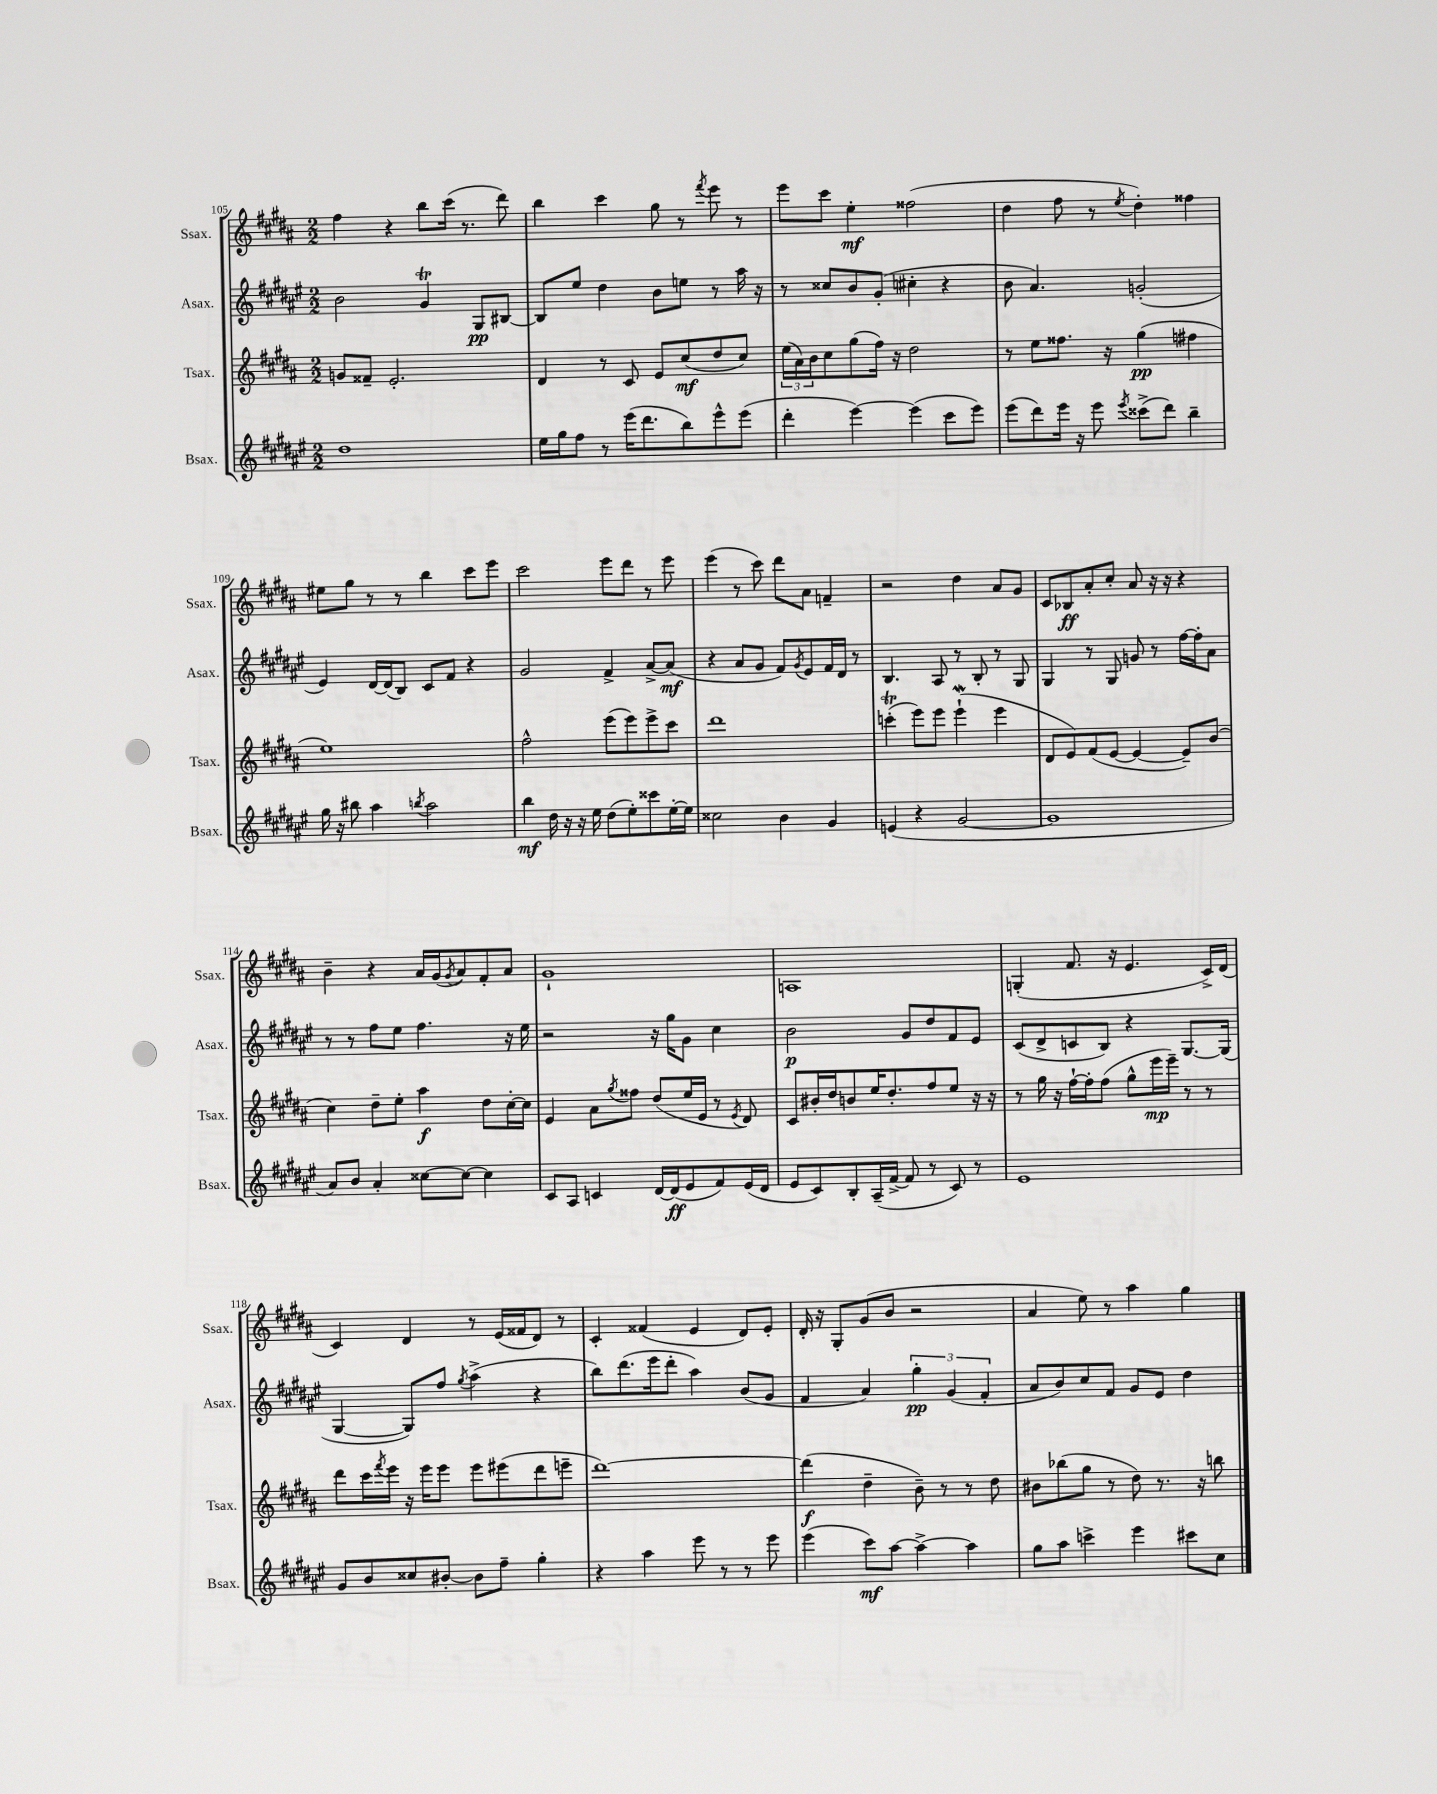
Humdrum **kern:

**kern	**kern	**kern	**kern
*staff4	*staff3	*staff2	*staff1
*clefG2	*clefG2	*clefG2	*clefG2
*k[f#c#g#d#a#e#]	*k[f#c#g#d#a#]	*k[f#c#g#d#a#e#]	*k[f#c#g#d#a#]
*M2/2	*M2/2	*M2/2	*M2/2
1dd#	8g/L	2b\	4ff#\
.	8f##~/J	.	.
.	2.e'/	.	4r
.	.	4g#/	8bb\L
.	.	.	(16ccc#\Jk
.	.	.	8.r
.	.	8G#/L	.
.	.	[8B#/J	8ddd#\)
=	=	=	=
16ee#\LL	4d#/	8B#/]L	4bb\
16gg#\J	.	.	.
8ff#\J	.	8ee#/J	.
8r	8r	4dd#\	4ccc#\
(16eee#\LK	8c#/	.	.
8.ddd#\	.	.	.
.	8e/L	8b\L	8gg#\
8bb\)	(8cc#/	8ee\J	8r
.	.	.	8qfff#/
8eee#^^\	8dd#/	8r	8eee\
(8eee#\J	8cc#/J)	16aa#\	8r
.	.	16r	.
=	=	=	=
4ddd#'\	(24ee\LL	8r	8eee\L
.	24a#\)	.	.
.	24b\J	.	.
.	8cc#\	8cc##/L	8ccc#\J
[4eee#\)	(8gg#\	8b/	4ee'\
.	16ff#\Jk)	(8g#'/J	.
.	16r	.	.
(4eee#\]	2dd#\	4cc#'\	(2ff##\
8ccc#\L	.	4r	.
8eee#\J)	.	.	.
=	=	=	=
(8eee#\L	8r	8b\	4dd#\
8ddd#\)	8ee\L	4.a#/)	.
16eee#\Jk	8.ff##\J	.	8ff#\
16r	.	.	.
8eee#\	.	.	8r
.	16r	.	.
8qeee#/	.	.	8qee/
(8ccc##^\L	(4gg#\	(2g'/	4dd#'\)
8ddd#\J)	.	.	.
4bb~\	4ff#\	.	4ff##\
=	=	=	=
16gg#\	1ee)	4e#/)	8ee#\L
16r	.	.	.
8bb#\	.	.	8gg#\J
4aa#\	.	[16d#/LL	8r
.	.	(16d#/]J	.
.	.	8B/J)	8r
8qbb/	.	.	.
2aa#\	.	8c#/L	4bb\
.	.	8f#/J	.
.	.	4r	8ccc#\L
.	.	.	8eee\J
=	=	=	=
4bb\	2ff#^^\	2g#/	2ccc#\
16dd#\	.	.	.
16r	.	.	.
16r	.	.	.
16ee#\	.	.	.
(8dd#\L	(8eee\L	4f#^/	8eee\L
8ee#'\)	8eee\)	.	8ddd#\J
8ccc##\	8eee^\	[8a#^/L	8r
[16ee#'\L	8ccc#\J	(8a#/]J	8eee\
16ee#\]JJ	.	.	.
=	=	=	=
2cc##\	1ddd#	4r	(4eee\
.	.	8a#/L	8r
.	.	8g#/J	8ccc#\)
4b\	.	8f#/L)	8ddd#\L
.	.	8qg#/	.
.	.	8e#/	8a#\J
4g#/	.	16f#/L	4f~/
.	.	16d#/JJ	.
.	.	8r	.
=	=	=	=
(4e/	(4ccc'\	4.B/	2r
4r	8eee\L)	.	.
.	8eee\J	8A#/	.
[2g#/	(4eee`\	8r	4dd#\
.	.	8B'/	.
.	4eee\	8r	8a#/L
.	.	8G#/	8g#/J
=	=	=	=
1g#]	8d#/L	4G#/	8c#/L
.	8e/)	.	8B-/
.	(8f#/	8r	8a#'/
.	[8e/J	8G#/	8cc#'/J
.	4e/_	8g/	8a#/
.	.	8r	16r
.	.	.	16r
.	8e~/]L)	[16ff#\LL	4r
.	.	16ff#'\]J	.
.	(8b/J	8a#\J	.
=	=	=	=
8a#/L)	4cc#\)	8r	4b~\
8b/J	.	8r	.
4a#'/	8dd#~\L	8ff#\L	4r
.	8ee'\J	8ee#\J	.
[8cc##\L	4aa#\	4.ff#\	16a#/LL
.	.	.	(16g#/J
.	.	.	8qg#/
8cc##\_J	.	.	8a#/)
4cc##\]	8dd#\L	.	8f#'/
.	[16cc#'\L	16r	8a#/J
.	16cc#\]JJ	16ee#\	.
=	=	=	=
8c#/L	4e/	2r	1g#`
8A#/J	.	.	.
4c/	8a#\L	.	.
.	8qgg#/	.	.
.	8ff##\J	.	.
[16d#/LL	(8dd#/L	16r	.
(16d#/]J	.	16gg#\LK	.
8e#/	16ee/L	8g#\J	.
.	16e/JJ	.	.
8f#/)	8r	4cc#\	.
.	8qe/	.	.
(16e#/L	8d#/)	.	.
16d#/JJ	.	.	.
=	=	=	=
8e#/L	8c#/L	2b\	1A
8c#/)	16b#'/L	.	.
.	16dd#/J	.	.
8B'/	8b/	.	.
(16A#~/L	16ee/K	.	.
[16f#^/JJ	8.dd#'/	.	.
8f#/]	.	8g#/L	.
8r	8ff#/	8dd#/	.
8c#/)	8ee/J	8f#/	.
8r	16r	8e#/J	.
.	16r	.	.
=	=	=	=
1e#	8r	(8c#/L	(4G'/
.	16gg#\	8d#^/	.
.	16r	.	.
.	[16ff#`\LL	8c/	8.f#/
.	16ff#'\]J	.	.
.	(8ff#\J	8B/J)	.
.	.	.	16r
.	8gg#^^\L	4r	4.e/
.	16eee\L	.	.
.	16eee~\JJ)	.	.
.	8r	[8.G#/L	.
.	8r	.	16c#^/LL)
.	.	(16G#/]Jk	(16d#/JJ
=	=	=	=
8g#/L	8ddd#\L	[4G#/	4c#/)
8b/	16ccc#\L	.	.
.	8qfff#/	.	.
.	16eee\JJ	.	.
8cc##/	16r	8G#/]L)	4d#/
.	16eee\LK	.	.
[8b#'/J	8eee\J	8ff#/J	.
.	.	8qgg#/	.
8b#\]L	8eee\L	(4aa#^\	8r
8ff#~\J	(8eee#\	.	(16e/LL
.	.	.	16f##/J
4gg#'\	8ddd#\	4r	8d#/J)
.	8eee~\J	.	8r
=	=	=	=
4r	[1ddd#)	8bb\L)	4c#'/
.	.	(8.ddd#\	.
4aa#\	.	.	(4f##/
.	.	16eee#\k	.
.	.	8ddd#'\J	.
8eee#\	.	4aa#\)	4e/
8r	.	.	.
8r	.	(8b/L	8d#/L)
8eee#\	.	8g#/J	8e'/J
=	=	=	=
(4eee#\	(4ddd#\]	4f#/	16d#'/
.	.	.	16r
.	.	.	8G#'/L
8ccc#\L)	4dd#~\	4a#/)	(8g#/
[8aa#\J	.	.	8b/J
4aa#^\_	8b~\)	6gg#'\	2r
.	8r	.	.
.	.	(6g#/	.
4aa#\]	8r	.	.
.	.	6f#'/	.
.	8dd#\	.	.
=	=	=	=
8gg#\L	8b#\L	8a#/L	4a#/
8aa#\J	(8bb-\	8b/)	.
4ccc^\	8gg#\J	8cc#/	8ee\)
.	8r	8f#/J	8r
4eee#\	8dd#\)	8g#/L	4aa#\
.	8.r	8e#/J	.
8ccc#\L	.	4dd#\	4gg#\
.	16r	.	.
8cc#\J	8bb\	.	.
==	==	==	==
*-	*-	*-	*-
